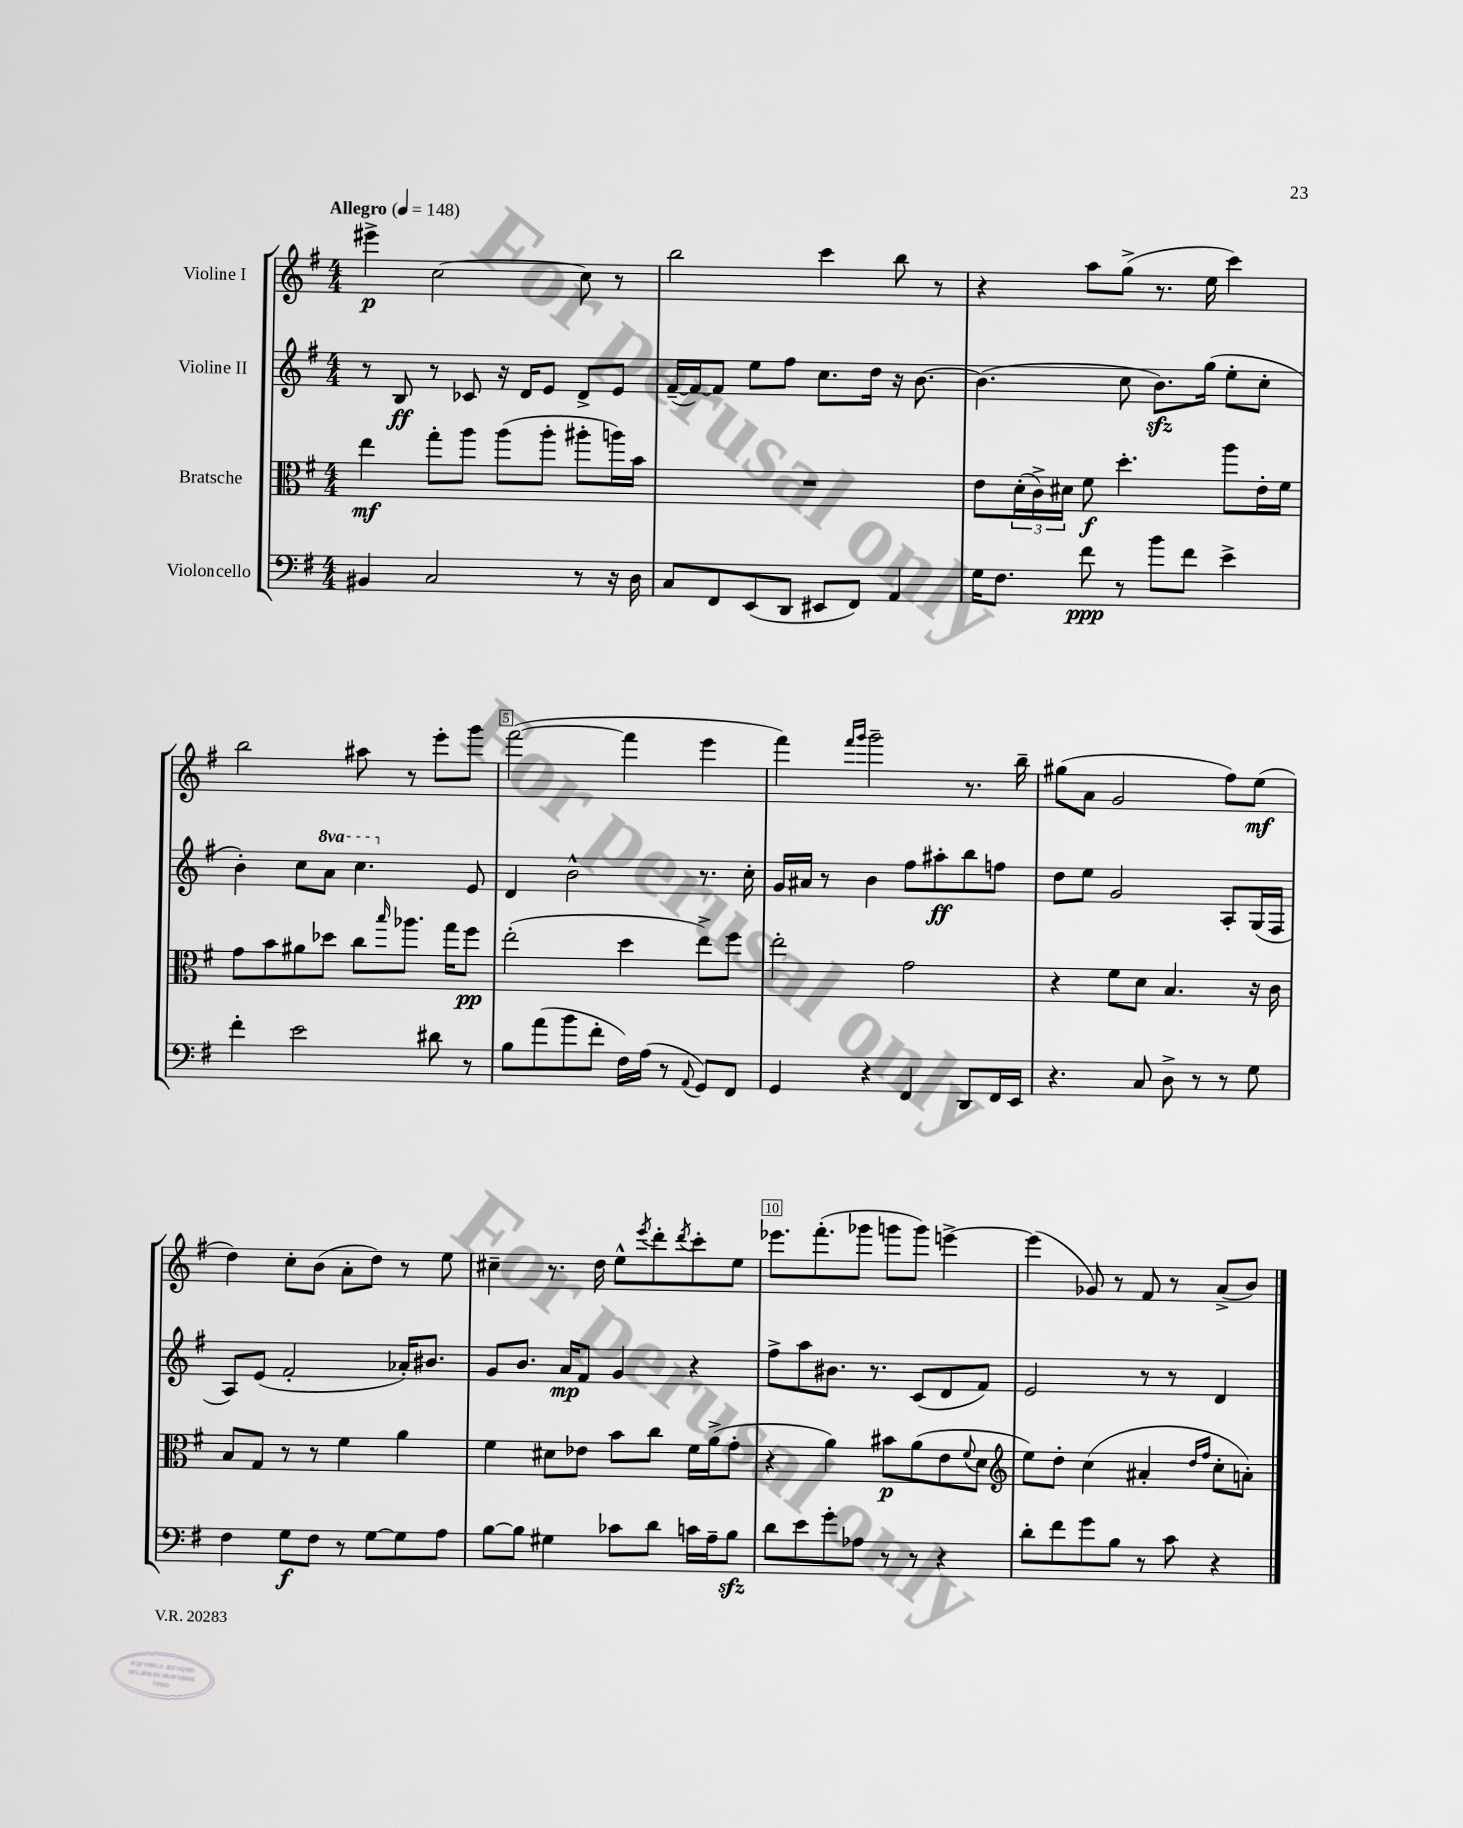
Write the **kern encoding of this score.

**kern	**dynam	**kern	**dynam	**kern	**dynam	**kern	**dynam
*part4	*part4	*part3	*part3	*part2	*part2	*part1	*part1
*staff4	*staff4	*staff3	*staff3	*staff2	*staff2	*staff1	*staff1
*I"Violoncello	*	*I"Bratsche	*	*I"Violine II	*	*I"Violine I	*
*clefF4	*	*clefC3	*	*clefG2	*	*clefG2	*
*k[f#]	*	*k[f#]	*	*k[f#]	*	*k[f#]	*
*M4/4	*	*M4/4	*	*M4/4	*	*M4/4	*
*MM148	*	*MM148	*	*MM148	*	*MM148	*
=1	=1	=1	=1	=1	=1	=1	=1
!	!	!	!	!	!	!LO:TX:a:B:t=Allegro	!
4BB#X/	.	4ee\	mf	8r	.	4eee#X^\	p
.	.	.	.	8B/	ff	.	.
2C/	.	8gg'\L	.	8r	.	[2cc\	.
.	.	8aa\J	.	8c-X/	.	.	.
.	.	(8aa\L	.	16r	.	.	.
.	.	.	.	16d/KL	.	.	.
.	.	8aa'\J	.	8e/J	.	.	.
8r	.	8aa#X'\L	.	8d^/L	.	8cc\]	.
16r	.	16aan\L)	.	8e/J	.	8r	.
16D\	.	16b\JJ	.	.	.	.	.
=2	=2	=2	=2	=2	=2	=2	=2
8C/L	.	1r	.	([16f#~/LL	.	2bb\	.
.	.	.	.	16f#/J_)	.	.	.
8FF#/	.	.	.	8f#/J]	.	.	.
(8EE/	.	.	.	8ee\L	.	.	.
8DD/J	.	.	.	8ff#\J	.	.	.
8EE#X/L	.	.	.	8.cc\L	.	4ccc\	.
8FF#/J)	.	.	.	.	.	.	.
.	.	.	.	16dd\Jk	.	.	.
4AA/	.	.	.	16r	.	8bb\	.
.	.	.	.	[8.b\	.	.	.
.	.	.	.	.	.	8r	.
=3	=3	=3	=3	=3	=3	=3	=3
16G\KL	.	8e\L	.	(4.b\]	.	4r	.
8.F#\J	.	.	.	.	.	.	.
.	.	(24d'\L	.	.	.	.	.
.	.	24c^\)	.	.	.	.	.
.	.	24d#X\JJ	.	.	.	.	.
8f#\	ppp	8f#\	f	.	.	8aa\L	.
8r	.	4.dd'\	.	8cc\	.	(8gg^\J	.
8b\L	.	.	.	8.bzz\L)	.	8.r	.
8f#\J	.	.	.	.	.	.	.
.	.	.	.	(16gg\Jk	.	16ee\	.
4e^\	.	8aa\L	.	8ee'\L	.	4ccc\)	.
.	.	16e'\L	.	8cc'\J	.	.	.
.	.	16f#\JJ	.	.	.	.	.
!!LO:LB:g=z
=4	=4	=4	=4	=4	=4	=4	=4
4f#'\	.	8g\L	.	4b'\)	.	2bb\	.
.	.	8b\	.	.	.	.	.
2e\	.	8a#X\	.	8cc\L	.	.	.
*	*	*	*	*8va	*	*	*
.	.	8dd-X\J	.	8aa\J	.	.	.
.	.	8cc\L	.	4.ccc\	.	8aa#X\	.
.	.	16qqbb/	.	.	.	.	.
.	.	8.aa-X\J	.	.	.	8r	.
8d#X\	.	.	.	.	.	8eee'\L	.
.	.	16gg\KL	.	.	.	.	.
*	*	*	*	*X8va	*	*	*
8r	.	8ff#\J	pp	8e/	.	8ggg\J	.
=5	=5	=5	=5	=5	=5	=5	=5
8B\L	.	(2ee'\	.	4d/	.	([2fff#\	.
(8a\	.	.	.	.	.	.	.
8b\	.	.	.	2b^^\	.	.	.
8f#'\J	.	.	.	.	.	.	.
16F#\LL)	.	4dd\	.	.	.	4fff#\]	.
(16A\JJ	.	.	.	.	.	.	.
8r	.	.	.	.	.	.	.
8qqAA/	.	.	.	.	.	.	.
8GG/L)	.	8ee^\L)	.	8.r	.	4eee\	.
8FF#/J	.	8ff#\J	.	.	.	.	.
.	.	.	.	16cc'\	.	.	.
=6	=6	=6	=6	=6	=6	=6	=6
4GG/	.	2ee'\	.	16g/LL	.	4fff#\)	.
.	.	.	.	16a#X/JJ	.	.	.
.	.	.	.	8r	.	.	.
.	.	.	.	.	.	16qqfff#/LL	.
.	.	.	.	.	.	16qqggg/JJ	.
4r	.	.	.	4b\	.	2ggg~\	.
4FF#/	.	2g\	.	8ff#\L	.	.	.
.	.	.	.	8aa#X'\	ff	.	.
8DD/L	.	.	.	8bb\	.	8.r	.
16FF#/L	.	.	.	8ffn\J	.	.	.
16EE/JJ	.	.	.	.	.	16bb~\	.
=7	=7	=7	=7	=7	=7	=7	=7
4.r	.	4r	.	8dd\L	.	(8gg#X\L	.
.	.	.	.	8ee\J	.	8a\J	.
.	.	8f#\L	.	2g/	.	2g/	.
8C/	.	8d\J	.	.	.	.	.
8D^\	.	4.B/	.	.	.	.	.
8r	.	.	.	.	.	.	.
8r	.	.	.	8A'/L	.	8ff#\L)	.
8G\	.	16r	.	(16G/L	.	(8ee\J	mf
.	.	16c\	.	16F#/JJ	.	.	.
!!LO:LB:g=z
=8	=8	=8	=8	=8	=8	=8	=8
4F#\	.	8B/L	.	8A/L)	.	4dd\)	.
.	.	8G/J	.	(8e/J	.	.	.
8G\L	f	8r	.	2f#'/	.	8cc'\L	.
8F#\J	.	8r	.	.	.	(8b\J	.
8r	.	4f#\	.	.	.	8a'\L	.
[8G\L	.	.	.	.	.	8dd\J)	.
8G\]	.	4a\	.	16a-X'/KL)	.	8r	.
.	.	.	.	8.b#X/J	.	.	.
8A\J	.	.	.	.	.	8ee\	.
=9	=9	=9	=9	=9	=9	=9	=9
[8B\L	.	4f#\	.	8g/L	.	4cc#X~\	.
8B\J]	.	.	.	8.b/J	.	.	.
4G#X\	.	8d#X\L	.	.	.	8.r	.
.	.	.	.	16a/KL	mp	.	.
.	.	8e-X\J	.	8f#/J	.	.	.
.	.	.	.	.	.	16dd\	.
8c-X\L	.	8b\L	.	4g/	.	8ee^^\L	.
.	.	.	.	.	.	8qeee/	.
8d\J	.	8cc\J	.	.	.	8ddd'\	.
.	.	.	.	.	.	8qddd/	.
16cn\LL	.	16f#\LL	.	4r	.	8ccc'\	.
16A~\J	.	(16a^\J	.	.	.	.	.
8Bzz\J	.	8g'\J	.	.	.	8ee\J	.
=10	=10	=10	=10	=10	=10	=10	=10
8d\L	.	4r	.	8ff#^\L	.	8.eee-X\L	.
8e\	.	.	.	8aa\	.	.	.
.	.	.	.	.	.	(8.fff#'\	.
8g'\	.	4a\)	.	8.b#X\J	.	.	.
8A-X\J	.	.	.	.	.	8ggg-X\J	.
.	.	.	.	8.r	.	.	.
8r	.	8b#X\L	p	.	.	8gggn\L	.
8r	.	(8a\	.	(8c/L	.	8ggg\J)	.
4r	.	8e\	.	8d/	.	[4eeen^\	.
.	.	8qqf#/	.	.	.	.	.
.	.	8d\J	.	8f#/J)	.	.	.
=11	=11	=11	=11	=11	=11	=11	=11
*	*	*clefG2	*	*	*	*	*
8d'\L	.	8ee\L)	.	2e/	.	(4eee\]	.
8f#\	.	8dd'\J	.	.	.	.	.
8g\	.	(4cc\	.	.	.	8g-X/)	.
8B\J	.	.	.	.	.	8r	.
8r	.	4a#X'/	.	8r	.	8f#/	.
8c\	.	.	.	8r	.	8r	.
.	.	16qqdd/LL	.	.	.	.	.
.	.	16qqff#/JJ	.	.	.	.	.
4r	.	8cc'\L	.	4d/	.	(8a^/L	.
.	.	8an'\J)	.	.	.	8b/J)	.
==	==	==	==	==	==	==	==
*-	*-	*-	*-	*-	*-	*-	*-
